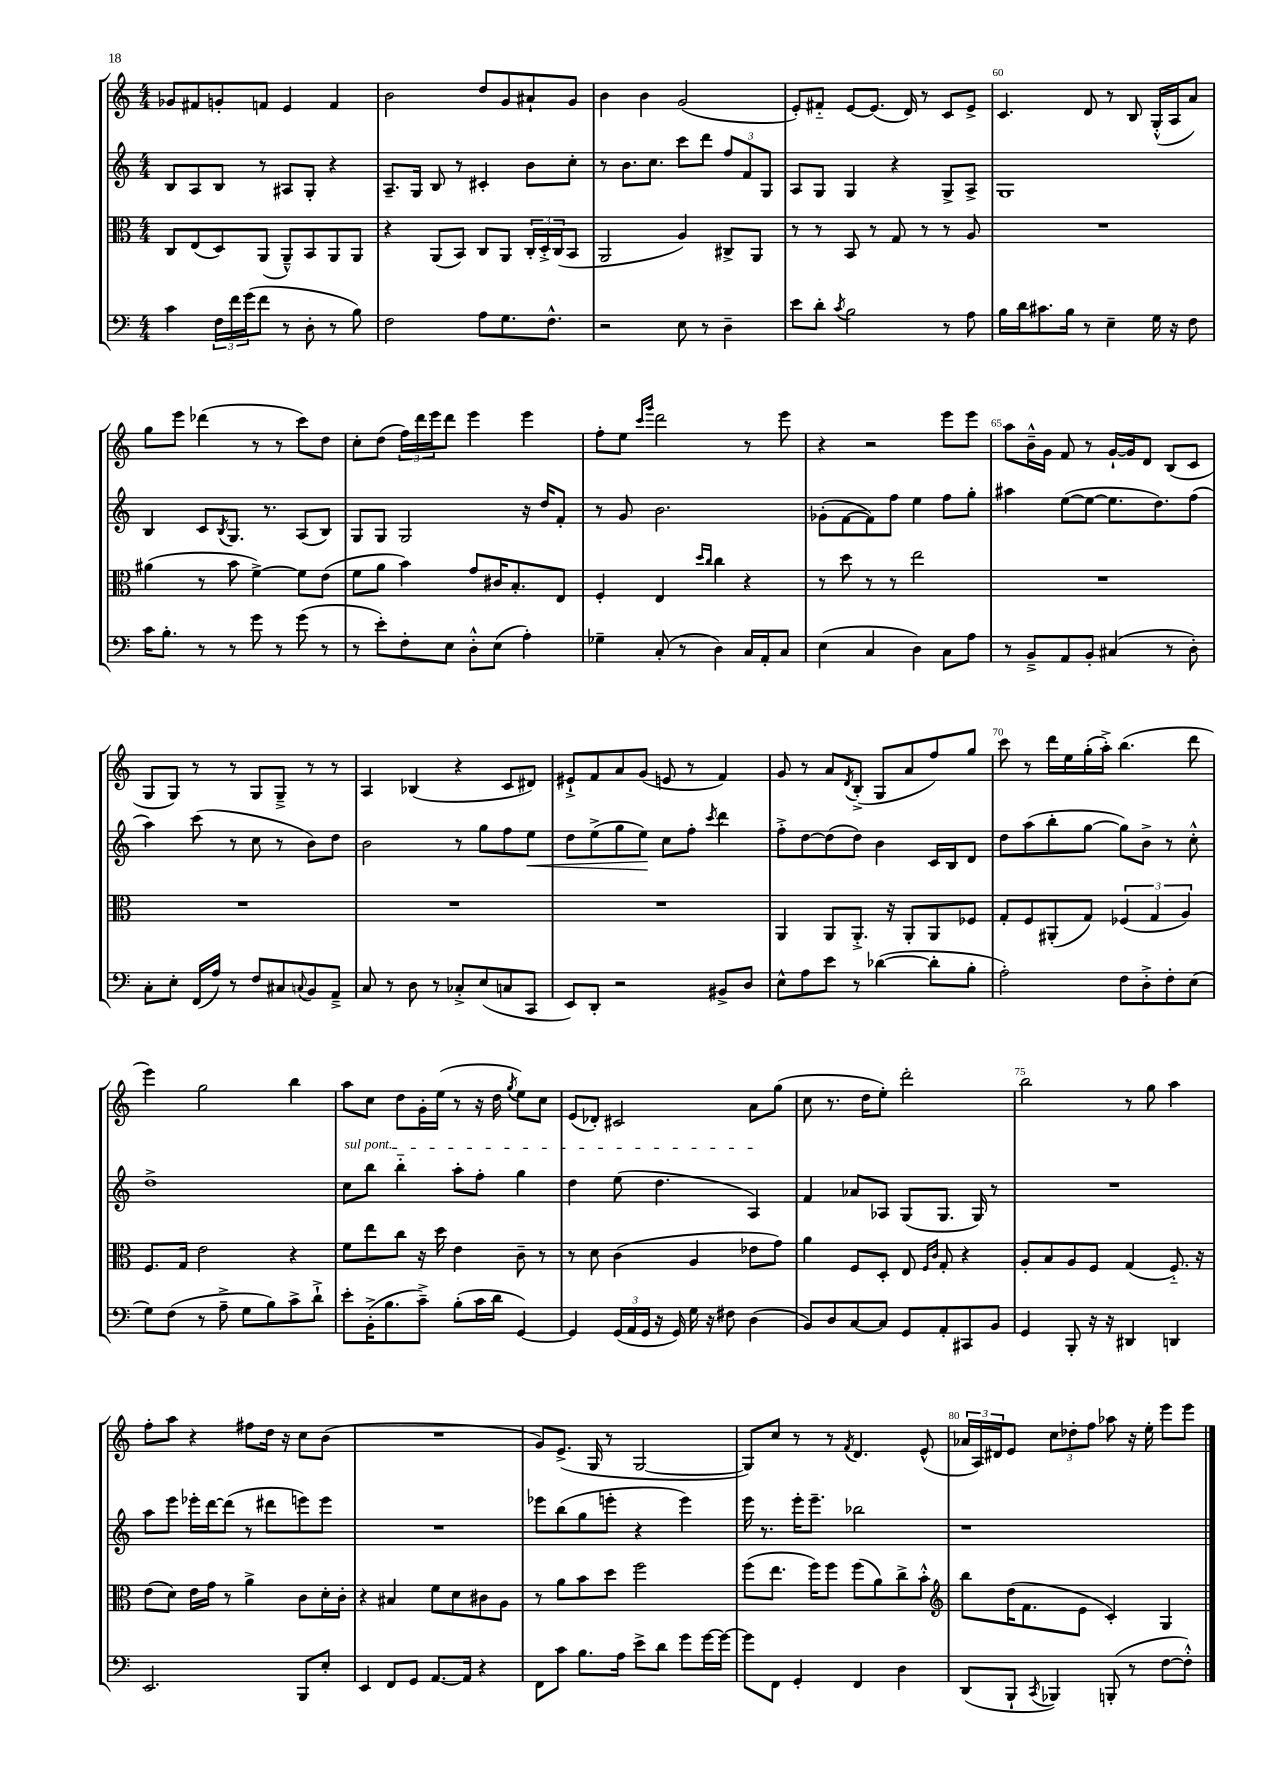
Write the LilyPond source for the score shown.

<<
\new StaffGroup <<
\new Staff = "s0" {
    \clef treble \key c \major \numericTimeSignature \time 4/4
    ges'8 fis'8 g'8-. f'8 e'4 f'4 |
    b'2 d''8 g'8 ais'8-! g'8 |
    b'4 b'4 g'2( |
    e'8-.) fis'8-_ e'8~ e'8.( d'16) r8 c'8 e'8-> |
    c'4. d'8 r8 b8 g16-.-^( a16 a'8) |
    g''8 e'''8 des'''4( r8 r8 c'''8) d''8 |
    c''8-. d''8( \tuplet 3/2 { f''16) d'''16 e'''16 } d'''8 e'''4 e'''4 |
    f''8-. e''8 \grace { c'''16 g'''16 } d'''2 r8 e'''8 |
    r4 r2 e'''8 e'''8 |
    a''8 b'16---^ g'16 f'8 r8 g'16~-! g'16 d'8 b8( c'8 |
    g8 g8) r8 r8 g8 g8---> r8 r8 |
    a4 bes4( r4 c'8 dis'8) |
    eis'8-!-> f'8 a'8 g'8( e'8 r8 f'4) |
    g'8 r8 a'8 \acciaccatura { d'8 } b8-.->( g8 a'8 f''8) g''8 |
    c'''8 r8 d'''16 e''16 g''16-.( a''16-.->) b''4.( d'''8 |
    e'''4) g''2 b''4 |
    a''8 c''8 d''8 g'16-. e''16( r8 r16 d''16 \acciaccatura { g''8 } e''8) c''8 |
    e'8( des'8-.) cis'2 a'8 g''8( |
    c''8 r8. d''16 e''8-.) d'''2-. |
    b''2 r8 g''8 a''4 |
    f''8-. a''8 r4 fis''8 d''16 r16 c''8 b'8( |
    R1 |
    g'8) e'8.->( g16 r8 g2~ |
    g8) c''8 r8 r8 \acciaccatura { f'8 } d'4. e'8-^( |
    \tuplet 3/2 { aes'16 a16) dis'16 } e'8 \tuplet 3/2 { c''8 des''8-. f''8 } aes''8 r16 e''16-. e'''8 e'''8 \bar "|." |
}
\new Staff = "s1" {
    \clef treble \key c \major \numericTimeSignature \time 4/4
    b8 a8 b8 r8 ais8 g8-. r4 |
    a8.-- g16 b8 r8 cis'4-. b'8 c''8-. |
    r8 b'8. c''8. c'''8 d'''8 \tuplet 3/2 { f''8 f'8 g8 } |
    a8 g8 g4 r4 g8-> a8-> |
    g1 |
    b4 c'8 \acciaccatura { b8 } g8. r8. a8( b8) |
    g8 g8 g2 r16 d''16 f'8-. |
    r8 g'8 b'2. |
    ges'8-.( f'8~ f'8) f''8 e''4 f''8 g''8-. |
    ais''4 e''8~( e''8~ e''8. d''8.) f''8( |
    a''4) c'''8( r8 c''8 r8 b'8) d''8 |
    b'2 r8 g''8 f''8 e''8\< |
    d''8 e''8->( g''8 e''8\!) c''8 f''8-. \acciaccatura { c'''8 } d'''4 |
    f''8-.-> d''8~ d''8( d''8) b'4 c'16 b16 d'8 |
    d''8 a''8( b''8-. g''8~ g''8) b'8-> r8 c''8-.-^ |
    d''1-> |
    \once \override TextSpanner.bound-details.left.text = \markup { \italic "sul pont." } c''8\startTextSpan b''8 b''4-_ a''8-. f''8-. g''4 |
    d''4 e''8( d''4. a4\stopTextSpan) |
    f'4 aes'8 aes8 g8( g8. g16) r8 |
    R1 |
    a''8 e'''8 ees'''16-. d'''16~ d'''8( r8 dis'''8 e'''8) e'''8 |
    R1 |
    ees'''8 b''8( g''8 e'''8-. r4 e'''4) |
    e'''16 r8. e'''16-. e'''8.-- bes''2 |
    r1 \bar "|." |
}
\new Staff = "s2" {
    \clef alto \key c \major \numericTimeSignature \time 4/4
    c8 e8( d8) a,8( a,8---^) b,8 a,8 a,8 |
    r4 a,8( b,8) c8 a,8 \tuplet 3/2 { c16-. d16-.-> c16( } b,8 |
    a,2 a4) cis8-> a,8 |
    r8 r8 b,8 r8 g8 r8 r8 a8 |
    R1 |
    ais'4( r8 b'8 f'4~->) f'8 e'8( |
    f'8 a'8 b'4) g'8 cis'16 b8.-. e8 |
    f4-. e4 \grace { d''16 c''16 } c''4 r4 |
    r8 d''8 r8 r8 e''2 |
    R1 |
    R1 |
    R1 |
    R1 |
    a,4 a,8 a,8.-.-> r16 a,8-. a,8 fes8 |
    g8-. f8 ais,8-.( g8) \tuplet 3/2 { fes4( g4 a4) } |
    f8. g16 e'2 r4 |
    f'8 e''8 c''8 r16 d''16 e'4 c'8-- r8 |
    r8 d'8 c'4( a4 ees'8 g'8) |
    a'4 f8 d8-. e8 \grace { f16 c'16 } g8-. r4 |
    a8-. b8 a8 f8 g4( f8.-_) r16 |
    e'8( d'8) e'16 g'16 r8 a'4-> c'8 d'16-. c'16-. |
    r4 bis4 f'8 d'8 cis'8 a8 |
    r8 a'8 b'8 d''8 f''2 |
    f''8( e''8. f''16) f''8 f''8( a'8) c''8-> b'8-.-^ |
    \clef treble b''8 d''16( f'8. e'8 c'4-.) g4 \bar "|." |
}
\new Staff = "s3" {
    \clef bass \key c \major \numericTimeSignature \time 4/4
    c'4 \tuplet 3/2 { f16 f'16 g'16( } f'8 r8 d8-. r8 b8) |
    f2 a8 g8. f8.-^ |
    r2 e8 r8 d4-- |
    e'8 d'8-. \acciaccatura { c'8 } b2 r8 a8 |
    b16 d'16 cis'8. b16 r8 e4-- g16 r16 f8 |
    c'16 b8.-. r8 r8 g'8 r8 g'8( r8 |
    r8 e'8-.) f8-. e8 d8-.-^ e8( a4-.) |
    ges4-- c8-.( r8 d4) c16 a,16-. c8 |
    e4( c4 d4) c8 a8 |
    r8 b,8---> a,8 b,8-. cis4( r8 d8-.) |
    c8-. e8-. f,16( a16) r8 f8 cis8 \appoggiatura { c8 } b,8 a,8---> |
    c8 r8 d8 r8 ces8-.-> e8( c8 c,8 |
    e,8) d,8-. r2 bis,8-> d8 |
    e8-^ a8 e'8 r8 des'4~( des'8-. b8-. |
    a2-.) f8 d8-.-> f8-. e8( |
    g8) f8( r8 a8---> g8 b8) c'8-> d'8-!-> |
    e'8-. b,16-.->( b8. c'8--->) b8-.( c'16 d'16 g,4~) |
    g,4 \tuplet 3/2 { g,16( a,16 g,16 } r16 g,16) g16 r16 fis8 d4( |
    b,8) d8 c8~ c8 g,8 a,8-. cis,8 b,8 |
    g,4 b,,8-. r16 r16 dis,4 d,4 |
    e,2. b,,8 e8-. |
    e,4 f,8 g,8 a,8.~ a,16 r4 |
    f,8 c'8 b8. a16 e'8-> d'8 g'8 g'16~ g'16~ |
    g'8 f,8 g,4-. f,4 d4 |
    d,8( b,,8-! \acciaccatura { c,8 } bes,,4) b,,8-.( r8 f8~ f8-.-^) \bar "|." |
}
>>
>>
\layout { \context { \Score currentBarNumber = #56 \override BarNumber.break-visibility = ##(#f #t #t) barNumberVisibility = #(every-nth-bar-number-visible 5) } }
